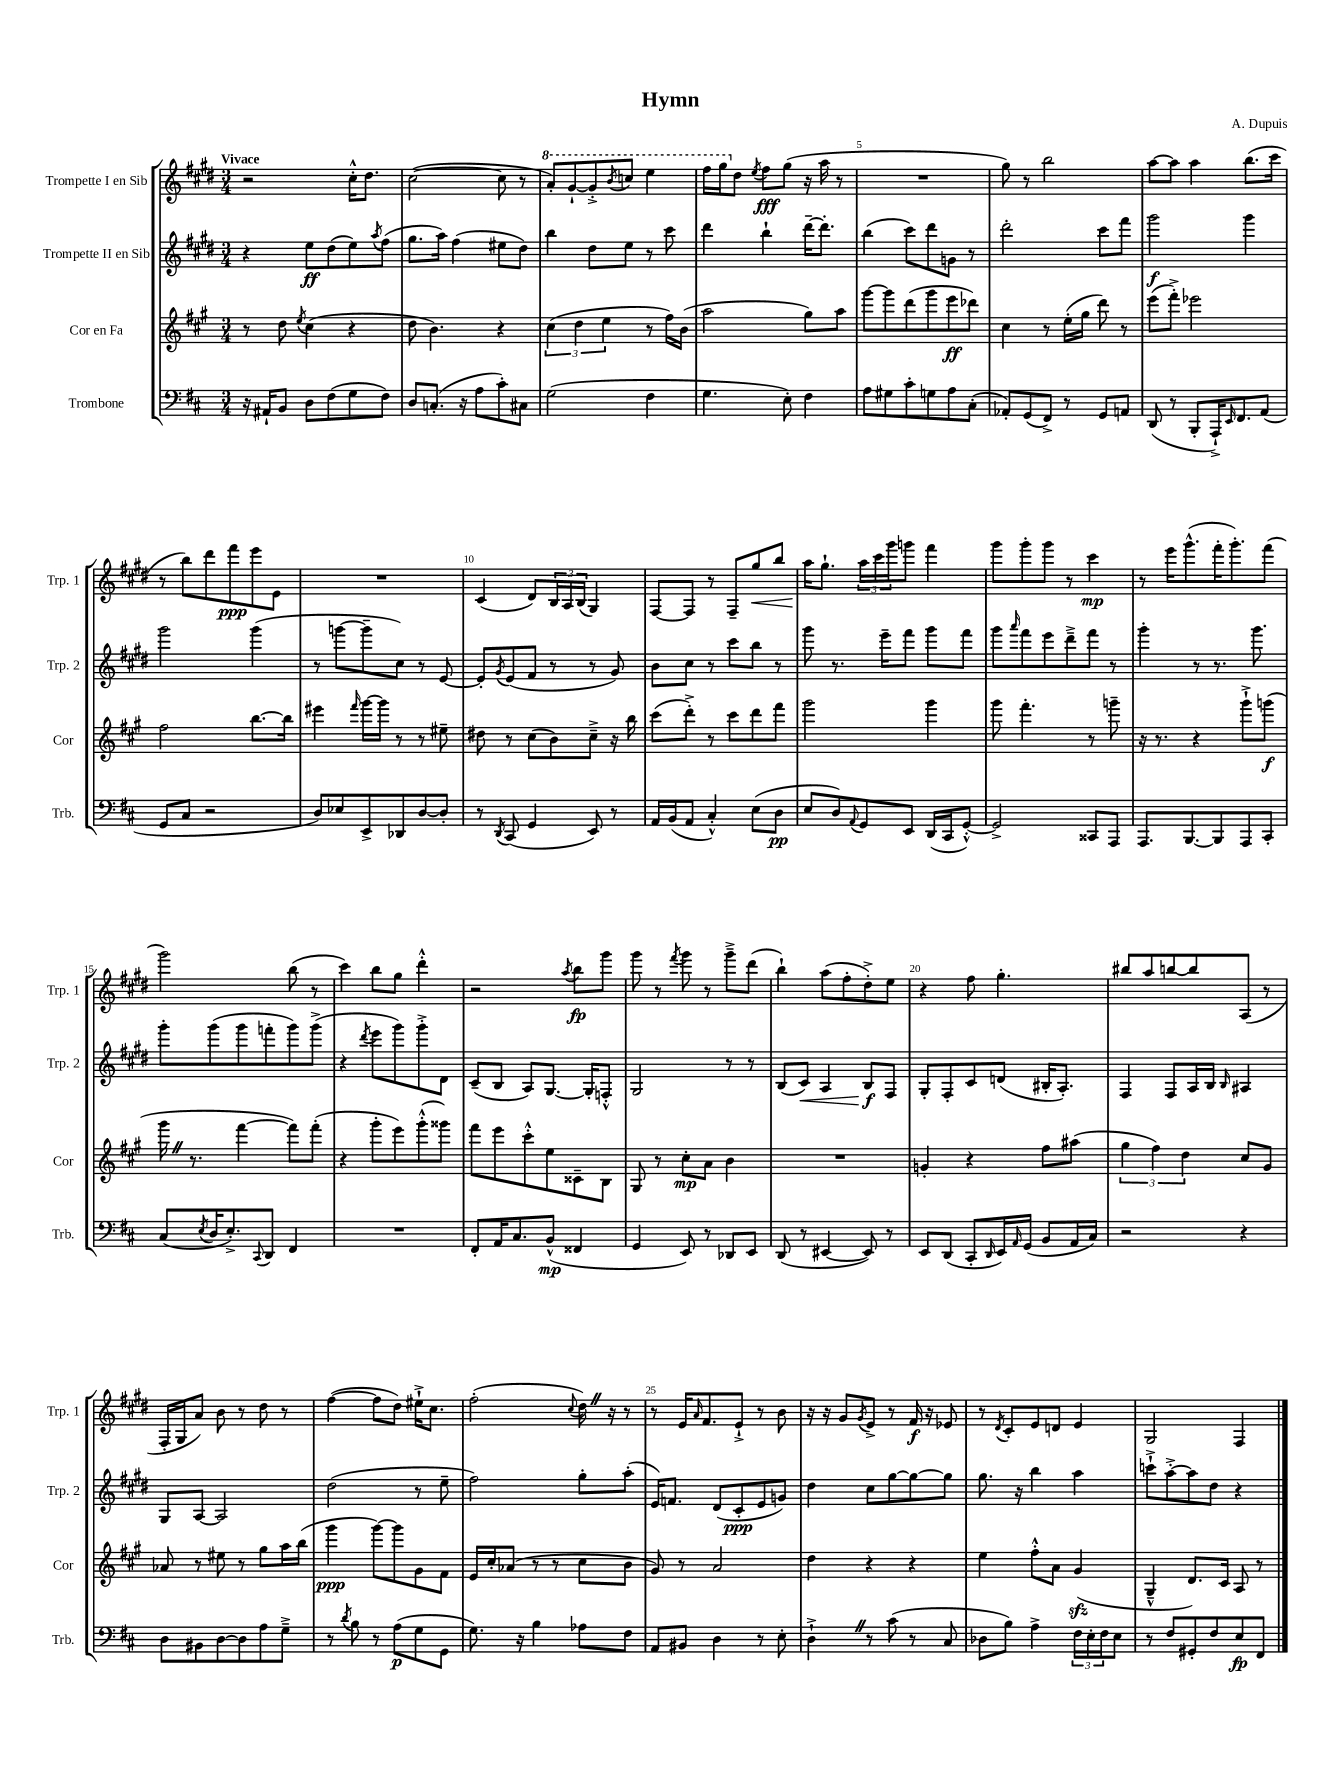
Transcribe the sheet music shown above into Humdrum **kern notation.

**kern	**kern	**kern	**kern
*staff4	*staff3	*staff2	*staff1
*clefF4	*clefG2	*clefG2	*clefG2
*k[f#c#]	*k[f#c#g#]	*k[f#c#g#d#]	*k[f#c#g#d#]
*M3/4	*M3/4	*M3/4	*M3/4
16r	8r	4r	2r
16AA#`	.	.	.
8BB	8dd	.	.
.	8qee	.	.
8D	(4cc#	8ee	.
(8F#	.	(8dd#	.
8G	4r	8ee)	16cc#'^^
.	.	.	8.dd#
.	.	8qaa	.
8F#)	.	(8ff#	.
=	=	=	=
8D	8dd	8.gg#	([2cc#
(8.C'	4.b)	.	.
.	.	16aa)	.
.	.	(4ff#	.
16r	.	.	.
8A	.	.	.
8c#')	4r	8ee#	8cc#]
8C#	.	8dd#)	8r
=	=	=	=
(2G	(6cc#	4bb	8aa')
.	.	.	[8gg#`
.	6dd	.	.
.	.	8dd#	8gg#'^]
.	6ee	.	.
.	.	.	8qbb
.	.	8ee	8ccc
4F#	8r	8r	4eee
.	16ff#)	8ccc#	.
.	(16b	.	.
=	=	=	=
4.G	2aa	4ddd#	16fff#
.	.	.	16ggg#
.	.	.	8dd#
.	.	.	8qee
.	.	4bb`	8ff#
8E')	.	.	(8gg#
4F#	8gg#)	[16ddd#~	16r
.	.	8.ddd#']	16aa
.	8aa	.	8r
=	=	=	=
8A	[8ggg#	(4bb	2.r
8G#	8ggg#]	.	.
8c#'	(8ddd	8ccc#)	.
8G	8ggg#	8ddd#	.
8A	8eee	8g	.
(8C#'	8ddd-)	8r	.
=	=	=	=
8AA-')	4cc#	2ddd#'	8gg#)
(8GG	.	.	8r
8FF#^)	8r	.	2bb
8r	(16ee'	.	.
.	16gg#	.	.
8GG	8ddd)	8ccc#	.
8AA	8r	8fff#	.
=	=	=	=
(8DD	(8eee	2ggg#	[8aa
8r	8fff#'^)	.	8aa]
8BBB'	2eee-	.	4aa
16AAA`^)	.	.	.
16qqEE	.	.	.
8.FF#	.	.	.
.	.	4ggg#	(8.bb
(8AA	.	.	.
.	.	.	16ccc#
=	=	=	=
8GG	2ff#	2ggg#	8r
8C#	.	.	8bb)
2r	.	.	8ddd#
.	.	.	8fff#
.	[8.bb	(4ggg#	8eee
.	.	.	8e
.	16bb]	.	.
=	=	=	=
8D)	4eee#	8r	2.r
8E-	.	[8ggg	.
.	16qqfff#	.	.
8EE^	[16ggg#	8ggg~]	.
.	16ggg#]	.	.
8DD-	8r	8cc#)	.
[8D	8r	8r	.
8D']	8ee#~	[8e	.
=	=	=	=
8r	8dd#	8e']	(4c#
8qDD	.	8qg#	.
(8CC#	8r	(8e	.
4GG	(8cc#	8f#	8d#)
.	8b)	8r	24B
.	.	.	24A
.	.	.	(24B
8EE)	8cc#~^	8r	4G#)
8r	16r	8g#)	.
.	16bb	.	.
=	=	=	=
16AA	(8ccc#	8b	[8F#
(16BB	.	.	.
8AA	8ddd'^)	8cc#	8F#]
4C#'^^)	8r	8r	8r
.	8ccc#	8ccc#	8F#~
(8E	8ddd	8bb	8gg#
8D	8fff#	8r	8bb
=	=	=	=
8E	2ggg#	8ggg#	16aa
.	.	.	8.gg#`
8D)	.	8.r	.
8qqAA	.	.	.
8GG	.	.	24aa
.	.	.	24ccc#
.	.	16eee~	.
.	.	.	24ggg#
8EE	.	8fff#	8ggg
(16DD	4ggg#	8ggg#	4fff#
16CC#	.	.	.
[8GG'^^)	.	8fff#	.
=	=	=	=
2GG^]	8ggg#	8ggg#	8ggg#
.	.	16qqaaa	.
.	4.fff#'	8fff#	8ggg#'
.	.	8eee	8ggg#
.	.	8ddd#~^	8r
8CC##	8r	8fff#	4ccc#
8AAA	8ggg~	8r	.
=	=	=	=
8.AAA	16r	4ggg#'	8r
.	8.r	.	.
.	.	.	16eee
[8.BBB	.	.	(8.ggg#^^
.	4r	8r	.
8BBB]	.	8.r	16fff#'
.	.	.	8.ggg#')
8AAA	8ggg#`^	.	.
.	.	8.ggg#	.
8CC#'	(8ggg	.	(8fff#
=	=	=	=
(8C#	16ggg#	8ggg#'	2ggg#)
.	8.r	.	.
8qE	.	.	.
16D	.	(8ggg#	.
8.E'^)	.	.	.
.	[4fff#	8ggg#	.
8qqCC#	.	.	.
8DD	.	8fff'	.
4FF#	8fff#])	8ggg#)	(8bb
.	(8fff#'	(8ggg#^	8r
=	=	=	=
2.r	4r	4r	4ccc#)
.	.	8qddd#	.
.	8ggg#'	8eee	8bb
.	8eee)	8ggg#)	8gg#
.	(8ggg#'^^	8ggg#'^	4ddd#'^^
.	8ggg##)	8d#	.
=	=	=	=
8FF#'	8fff#	(8c#~	2r
16AA	8eee	8B	.
8.C#	.	.	.
.	8ccc#'^^	8A)	.
(8BB^^	8ee	[8.G#	.
.	.	.	8qaa
4FF##	8c##~	.	8bb
.	.	16G#']	.
.	8B	8F'^^	8ggg#
=	=	=	=
4GG	8G#	2G#	8ggg#
.	8r	.	8r
.	.	.	8qfff#
8EE)	8cc#'	.	8ggg#
8r	8a	.	8r
8DD-	4b	8r	8ggg#~^
8EE	.	8r	(8ddd#
=	=	=	=
(8DD	2.r	(8B	4bb`)
8r	.	8c#)	.
[4EE#	.	4A	(8aa
.	.	.	8ff#'
8EE#])	.	8B	8dd#'^)
8r	.	8F#	8ee
=	=	=	=
8EE	4g'	8G#'	4r
(8DD	.	8F#'	.
8CC#'	4r	8c#	8ff#
16qqDD	.	.	.
16EE)	.	(8d	4.gg#'
16qqAA	.	.	.
(16GG	.	.	.
8BB	8ff#	16B#'	.
.	.	8.A')	.
16AA	(8aa#	.	.
16C#)	.	.	.
=	=	=	=
2r	6gg#	4F#	8bb#
.	.	.	8aa
.	6ff#)	.	.
.	.	8F#	[8bb
.	6dd	.	.
.	.	16A	8bb]
.	.	16B	.
.	.	16qqB	.
4r	8cc#	4A#	(8A
.	8g#	.	8r
=	=	=	=
8D	8a-	8G#	16F#'
.	.	.	16G#
8BB#	8r	[8A	8a)
[8D	8ee#	2A]	8b
8D]	8r	.	8r
8A	8gg#	.	8dd#
8G~^	16aa	.	8r
.	(16bb	.	.
=	=	=	=
8r	4ggg#	(2dd#	([4ff#
8qd	.	.	.
8B	.	.	.
8r	[8ggg#)	.	8ff#]
(8A	8ggg#]	.	8dd#)
8G	8g#	8r	16ee#`^
.	.	.	8.cc#
8GG	8f#	8ee~	.
=	=	=	=
8.G)	16e	2ff#)	(2ff#'
.	16cc#'	.	.
.	(8a-	.	.
16r	.	.	.
4B	8r	.	.
.	8r	.	.
.	.	.	8qqcc#
8A-	8cc#	8gg#'	16dd#)
.	.	.	16r
8F#	8b	(8aa'	8r
=	=	=	=
8AA	8g#)	16e)	8r
.	.	8.f	.
8BB#	8r	.	16e
.	.	.	16qqa
.	.	.	8.f#
4D	2a	(8d#	.
.	.	8c#'	8e`^
8r	.	8e	8r
8E'	.	8g)	8b
=	=	=	=
4D`^	4dd	4dd#	16r
.	.	.	16r
.	.	.	8g#
.	.	.	8qg#
8r	4r	8cc#	8e^
(8c#	.	[8gg#	8r
8r	4r	8gg#_	16f#
.	.	.	16r
8C#	.	8gg#]	8e-
=	=	=	=
8D-	4ee	8.gg#	8r
.	.	.	8qd#
8B)	.	.	8c#'
.	.	16r	.
4A^	8ff#'^^	4bb	8e
.	8a	.	8d
24F#	(4g#	4aa	4e
24E'	.	.	.
24F#	.	.	.
8E	.	.	.
=	=	=	=
8r	4G#~^^	8ccc`^	2G#
8F#	.	[8aa'^	.
8GG#'	8.d)	8aa]	.
8F#	.	8dd#	.
.	16c#	.	.
8E	8A	4r	4F#
8FF#	8r	.	.
==	==	==	==
*-	*-	*-	*-
